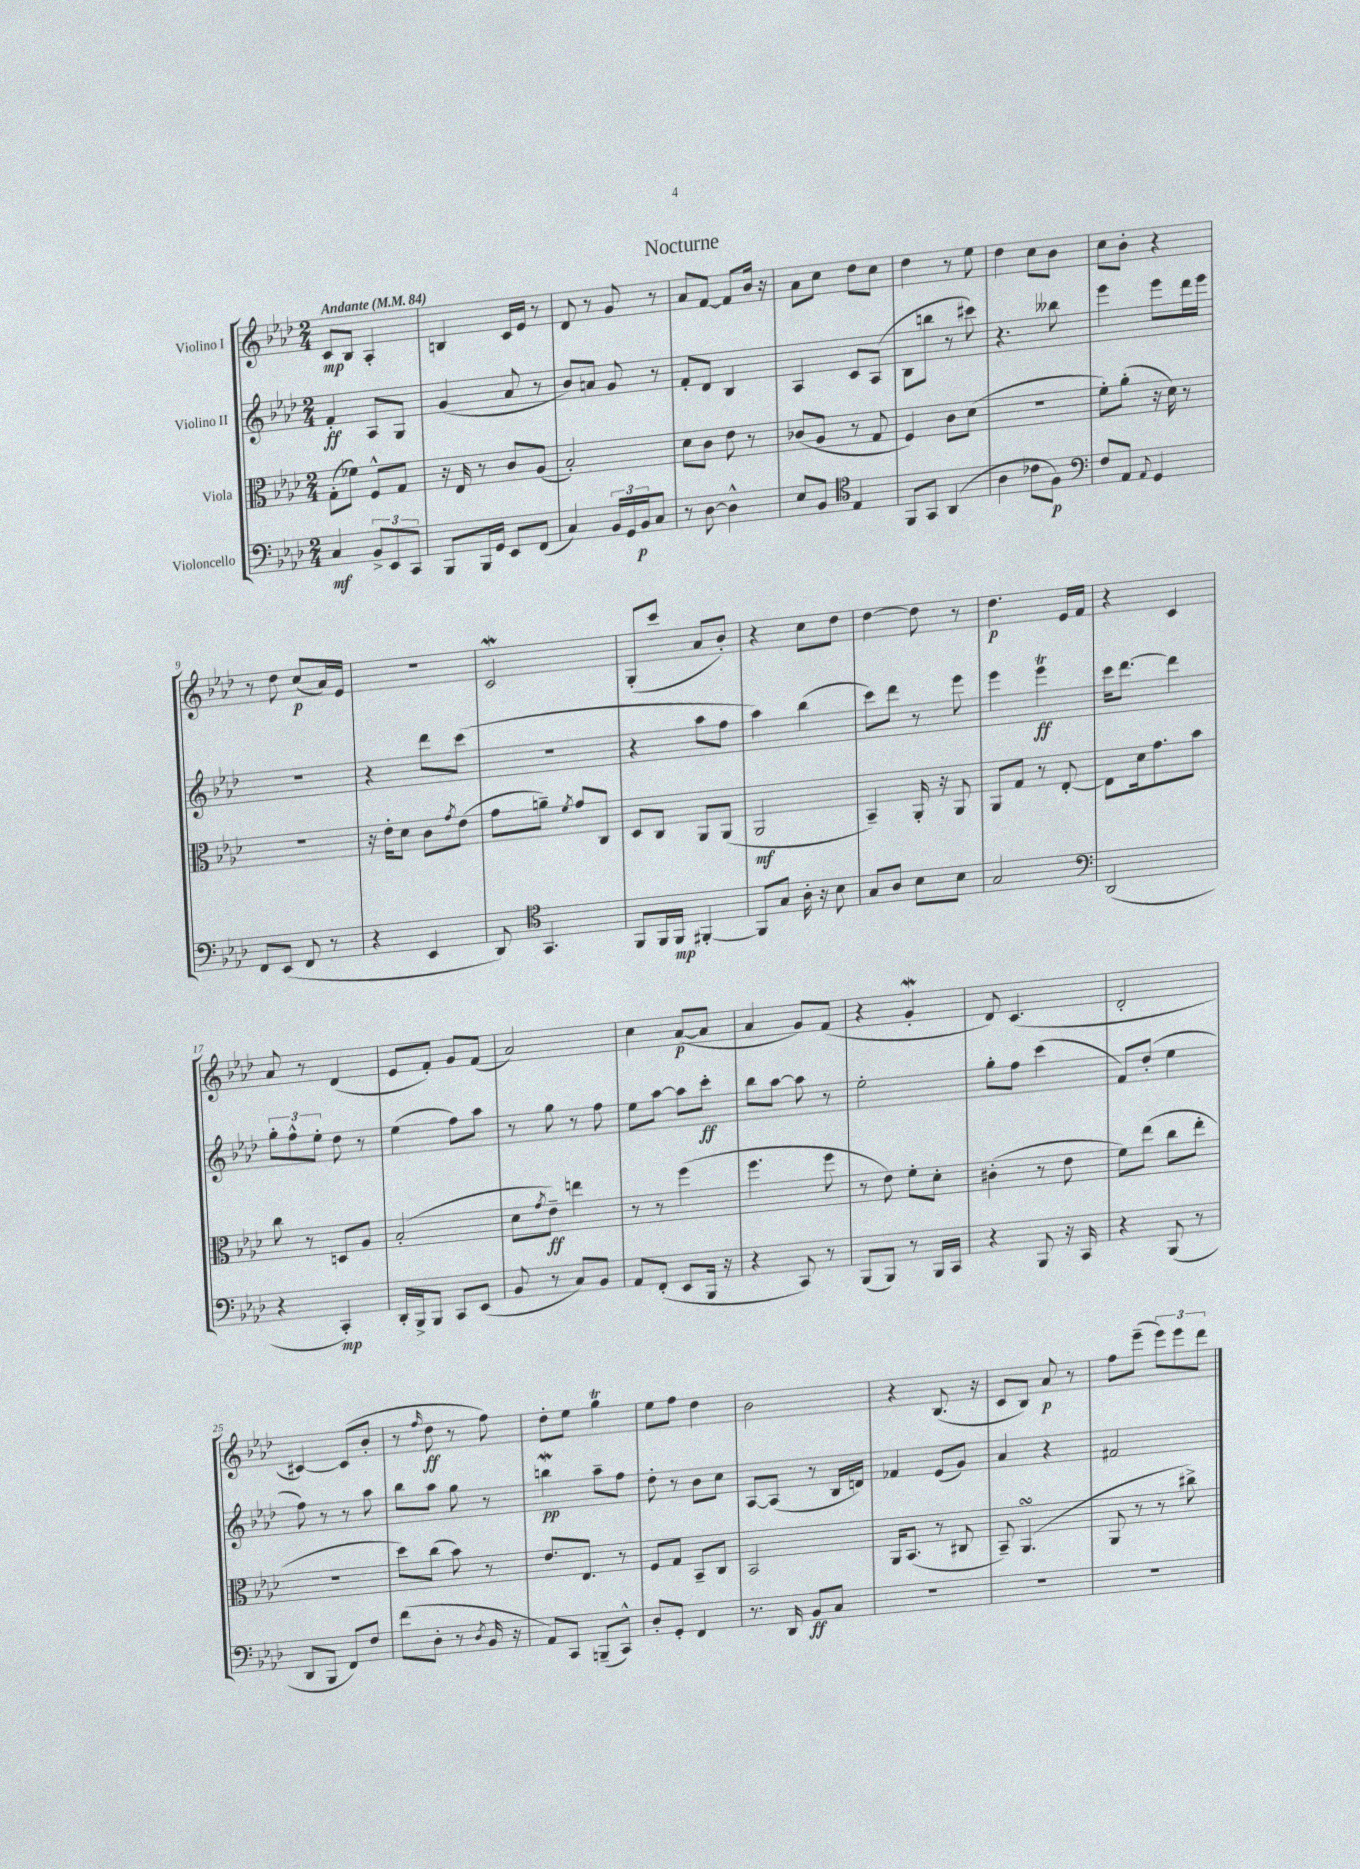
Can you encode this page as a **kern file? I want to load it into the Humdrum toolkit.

**kern	**kern	**kern	**kern
*staff4	*staff3	*staff2	*staff1
*clefF4	*clefC3	*clefG2	*clefG2
*k[b-e-a-d-]	*k[b-e-a-d-]	*k[b-e-a-d-]	*k[b-e-a-d-]
*M2/4	*M2/4	*M2/4	*M2/4
*MM84	*MM84	*MM84	*MM84
4C	(8G'	4f'	8c
.	8f-)	.	8B-
12BB-^	8F^^	8A-	4A-'
12EE-	.	.	.
.	8G	8G	.
12CC	.	.	.
=	=	=	=
8BBB-	16r	(4g	4B
.	16E-	.	.
16BBB-	8r	.	.
16GG	.	.	.
8EE-	8c	8a-	16c
.	.	.	16e-
(8FF	(8A-	8r	8r
=	=	=	=
4C)	2B-')	8b-)	8d-
.	.	8a	8r
24BB-	.	8g	8g
24GG	.	.	.
24BB-	.	.	.
8C	.	8r	8r
=	=	=	=
8r	8d-	8f'	8a-
[8D-	8c	8d-	[8f
4D-^^]	8e-	4B-	8f]
.	8r	.	16b-
.	.	.	16r
=	=	=	=
8E-	(8c-	4A-	8a-
8BB-	8A-	.	8cc
*clefC4	*	*	*
4E-	8r	8c	8dd-
.	8G	(8A-	8cc
=	=	=	=
8FF	4F)	8B-	4dd-
8GG	.	8bb	.
(4AA-	8c	8r	8r
.	(8d-	8ccc#)	8ee-
=	=	=	=
4A-	2r	4.r	4dd-
8c-	.	.	8cc
8F)	.	8bb--	8b-
=	=	=	=
*clefF4	*	*	*
8F	8f')	4eee-	8cc
8AA-	(8a-'	.	8b-'
8qqAA-	.	.	.
4GG	16r	8eee-	4r
.	16d-)	.	.
.	8r	16ddd-	.
.	.	16eee-	.
=	=	=	=
8FF	2r	2r	8r
(8EE-	.	.	8dd-
8FF	.	.	(8cc
8r	.	.	16a-)
.	.	.	16e-
=	=	=	=
4r	16r	4r	2r
.	16e-'	.	.
.	8d-	.	.
4EE-	8c	8ddd-	.
.	8qg	.	.
.	(8e-	(8ccc	.
=	=	=	=
8DD-)	8g	2r	2c
*clefC4	*	*	*
4.GG	8a~)	.	.
.	8qf	.	.
.	8g	.	.
.	8C	.	.
=	=	=	=
8FF	8D-	4r	(8G'
16FF	8C	.	8ccc
16FF	.	.	.
[4FF#'	8AA-	8aa-	8a-
.	(8AA-	8ff	8b-')
=	=	=	=
8FF#]	2AA-	4aa-)	4r
8G	.	.	.
16A-'	.	(4bb-	8cc
16r	.	.	.
8B-	.	.	8dd-
=	=	=	=
8G	4BB-~)	8ccc)	[4dd-
8A-	.	8ddd-	.
8B-	16AA-'	8r	8dd-]
.	16r	.	.
8B-	8AA-	8eee-	8r
=	=	=	=
2G	8AA-	4eee-	4.dd-
.	8G	.	.
.	8r	4eee-	.
.	[8E-'	.	16e-
.	.	.	16f
=	=	=	=
*clefF4	*	*	*
(2DD-	8E-]	16ccc	4r
.	.	[8.ddd-	.
.	16d-	.	.
.	8.g	.	.
.	.	4ddd-]	4c
.	8b-	.	.
=	=	=	=
4r	8cc	12gg'	8a-
.	.	12ff^^	.
.	8r	.	8r
.	.	12ee-'	.
4CC')	8D	8dd-	(4d-
.	8A-	8r	.
=	=	=	=
16DD-'	(2B-'	(4ee-	8e-
16BBB-^	.	.	.
8BBB-	.	.	8f')
8CC	.	8ff)	8g
(8EE-	.	8aa-	(8f
=	=	=	=
8BB-	8d-	8r	2a-)
.	8qg	.	.
8r	8e-~)	8gg	.
8C)	4ee	8r	.
8BB-	.	8ff	.
=	=	=	=
8AA-	8r	8ee-	4cc
(8FF'	8r	[8aa-	.
8EE-	(4ff	8aa-]	([8a-
16BBB-	.	8ccc'	8a-]
16r	.	.	.
=	=	=	=
4r	4.ff	8bb-	4a-
.	.	[8aa-	.
8CC)	.	8aa-]	8g)
8r	8ff	8r	(8f
=	=	=	=
(8BBB-	8r	2ee-'	4r
8BBB-)	8e-)	.	.
8r	8f'	.	4g'
16BBB-	8d-'	.	.
16CC	.	.	.
=	=	=	=
4r	(4c#'	8gg'	8d-)
.	.	8ff	(4.c
8BBB-	8r	(4ccc	.
16r	8e-	.	.
16CC	.	.	.
=	=	=	=
4r	8f)	8f)	2d-'
.	(8ee-	(8dd-'	.
(8BBB-	8cc	4ee-	.
8r	8ee-'	.	.
=	=	=	=
8DD-	2r	8ff)	[4c#)
8BBB-	.	8r	.
8FF)	.	8r	(8c#]
8F	.	8aa-	8b-'
=	=	=	=
(8f	8dd-)	8bb-	8r
.	.	.	16qqff
8D-'	(8cc	8aa-	8dd-
8r	8b-)	8gg	8r
8qD-	.	.	.
16BB-	8r	8r	8ff)
16r	.	.	.
=	=	=	=
8AA-)	8.e-	4bb	8dd-'
8CC	.	.	8ee-
.	8.E-	.	.
(8BBB~	.	8aa-~	4gg
8CC^^)	8r	8ff	.
=	=	=	=
8D-'	8F	8dd-'	8ee-
8GG'	8G	8r	8ff
4FF	8BB-~	8b-	4dd-
.	8C	8cc	.
=	=	=	=
8.r	2BB-	[8A-	2b-
.	.	(8A-]	.
16DD-	.	.	.
8BB-	.	8r	.
8C	.	16B-	.
.	.	16d)	.
=	=	=	=
2r	16AA-	4f-	4r
.	(8.BB-	.	.
.	8r	(8e-	(8.B-
.	8C#	8g)	.
.	.	.	16r
=	=	=	=
2r	8BB-~)	4a-	8c
.	(4.AA-	.	8B-)
.	.	4r	8a-
.	.	.	8r
=	=	=	=
2r	8AA-	2f#	8ff
.	8r	.	(8eee-~
.	8r	.	12eee-)
.	.	.	12eee-
.	8cc#^)	.	.
.	.	.	12ddd-
==	==	==	==
*-	*-	*-	*-
